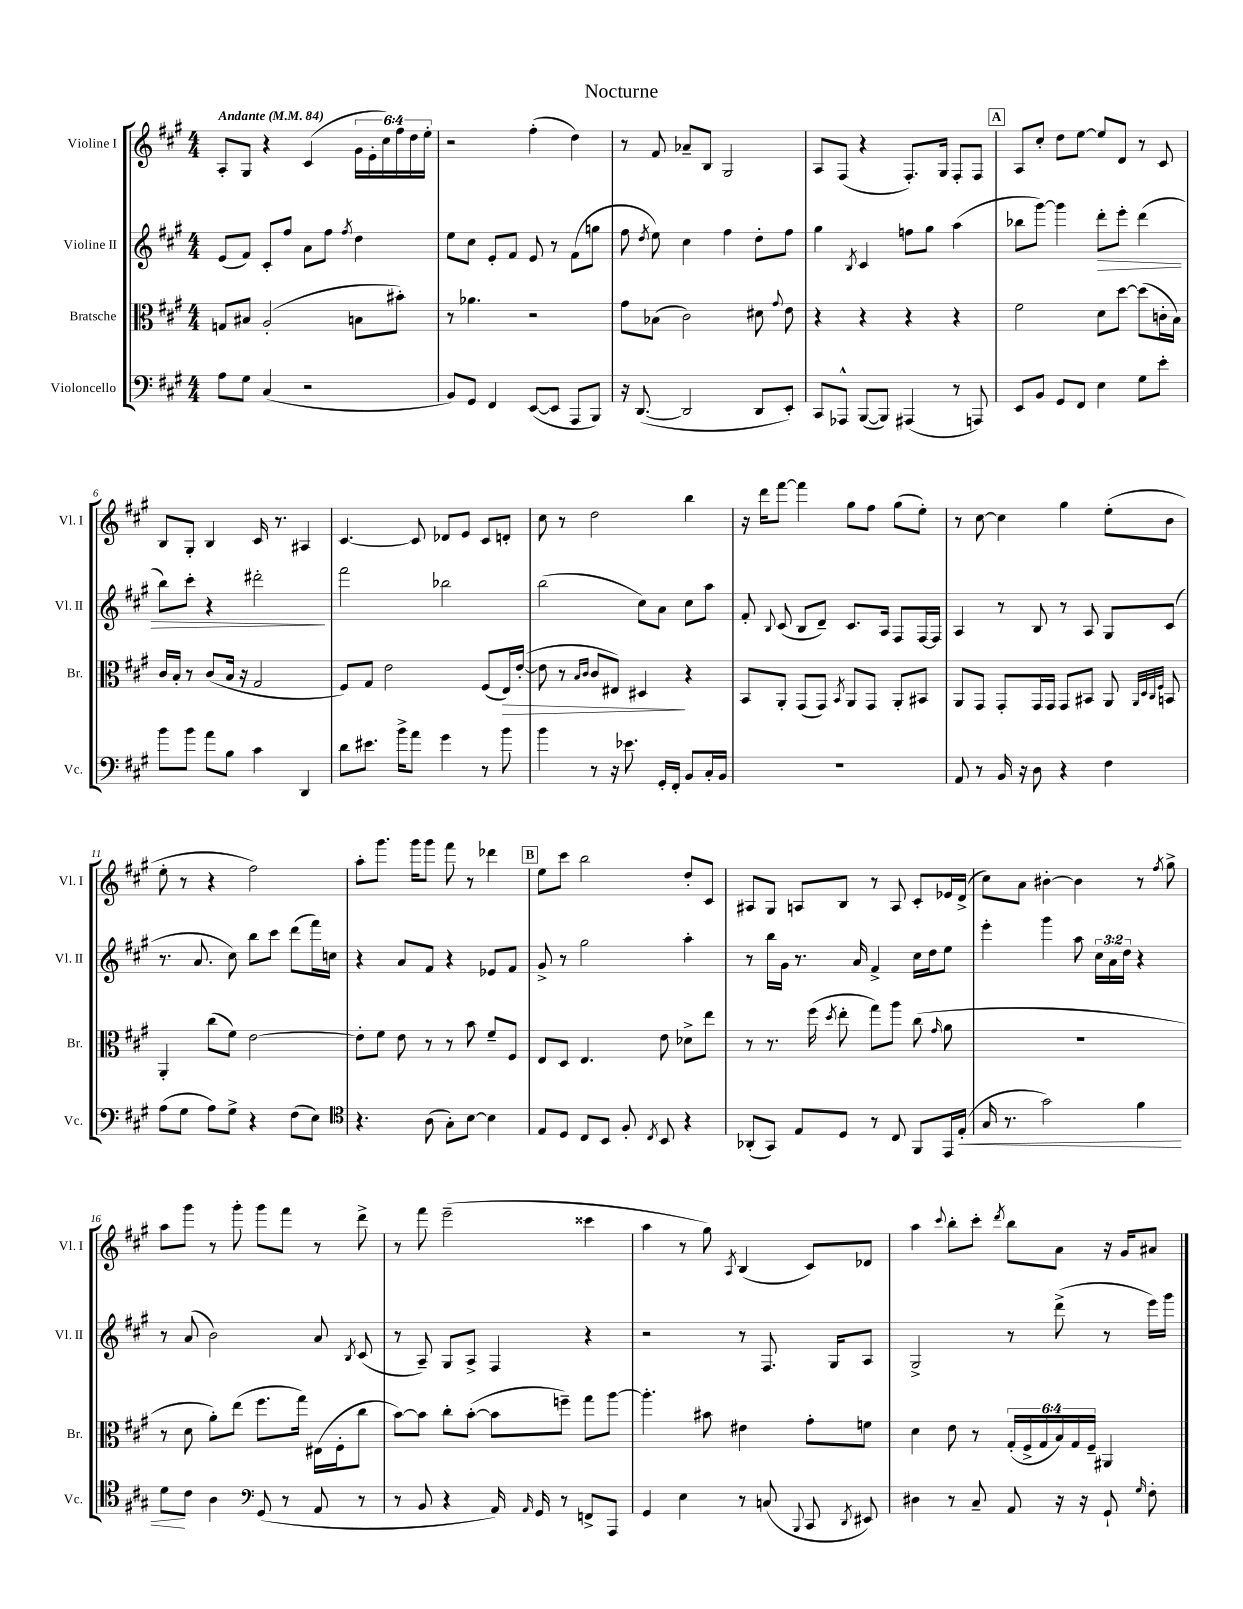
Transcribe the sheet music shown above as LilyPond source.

\header { title = "Nocturne" }
<<
\new StaffGroup <<
\new Staff = "s0" \with { instrumentName = "Violine I" shortInstrumentName = "Vl. I" } {
    \clef treble \key a \major \numericTimeSignature \time 4/4 \override Staff.TupletNumber.text = #tuplet-number::calc-fraction-text \tempo "Andante" 4 = 84
    \autoBeamOff a8[-. gis8] r4 cis'4( \tuplet 6/4 { gis'16[ e'16-. cis''16) fis''16 d''16 e''16]-. } |
    r2 fis''4-.( d''4) |
    r8 fis'8 aes'8[-- b8] gis2 |
    a8[ fis8]( r4 fis8.[-.) gis16] fis8[-. fis8] |
    \mark \markup { \box "A" } a8[ cis''8]-. d''8[ e''8]~ e''8[ d'8] r8 cis'8 |
    b8[ gis8]-. b4 cis'16 r8. ais4 |
    cis'4.~ cis'8 des'8[ e'8] cis'8[ d'8]-. |
    cis''8 r8 d''2 b''4 |
    r16 d'''16[ fis'''8]~ fis'''4 gis''8[ fis''8] gis''8[( e''8]-.) |
    r8 cis''8~ cis''4 gis''4 e''8[-.( b'8] |
    e''8-. r8 r4 fis''2) |
    a''8[-. gis'''8.] gis'''16[ gis'''8] fis'''8 r8 des'''4 |
    \mark \markup { \box "B" } e''8[ cis'''8] b''2 d''8[-. cis'8] |
    ais8[ gis8] a8[ b8] r8 a8 cis'8[-. ees'16 d'16]->( |
    cis''8[) a'8] bis'4~-. bis'4 r8 \acciaccatura { fis''8 } gis''8-> |
    a''8[ gis'''8] r8 gis'''8-. gis'''8[ fis'''8] r8 d'''8-> |
    r8 fis'''8 e'''2--( cisis'''4 |
    a''4 r8 gis''8) \acciaccatura { a8 } b4( cis'8[) des'8] |
    a''4 \appoggiatura { cis'''8 } b''8[-. cis'''8]-. \acciaccatura { d'''8 } b''8[ a'8] r16 gis'16[ ais'8] \bar "|." |
}
\new Staff = "s1" \with { instrumentName = "Violine II" shortInstrumentName = "Vl. II" } {
    \clef treble \key a \major \numericTimeSignature \time 4/4 \override Staff.TupletNumber.text = #tuplet-number::calc-fraction-text
    \autoBeamOff e'8[( fis'8]) cis'8[-. fis''8] a'8[ fis''8] \acciaccatura { fis''8 } d''4 |
    e''8[ cis''8] e'8[-. fis'8] e'8 r8 fis'8[( g''8] |
    fis''8 \acciaccatura { d''8 } e''8) cis''4 fis''4 d''8[-. fis''8] |
    gis''4 \acciaccatura { b8 } cis'4 f''8[ gis''8] a''4( |
    \mark \markup { \box "A" } bes''8[ gis'''8]~) gis'''4 d'''8[-.\> e'''8]-. d'''4( |
    b''8[) cis'''8]-. r4 dis'''2-.\! |
    fis'''2 bes''2 |
    b''2( cis''8[) a'8] cis''8[ a''8] |
    fis'8-. \appoggiatura { b8 } cis'8( b8[ d'8]--) cis'8.[ a16] fis8[ fis16~ fis16] |
    a4 r8 b8 r8 a8 gis8[ cis'8]( |
    r8. a'8. cis''8) b''8[ cis'''8] d'''8[( fis'''16) c''16] |
    r4 a'8[ fis'8] r4 ees'8[ fis'8] |
    \mark \markup { \box "B" } gis'8-> r8 gis''2 a''4-. |
    r8 b''16[ gis'16] r8. a'16 fis'4-> cis''16[ d''16 e''8] |
    e'''4-. gis'''4 a''8 \tuplet 3/2 { cis''16[ a'16 d''16] } r4 |
    r8 a'8( b'2) a'8 \acciaccatura { b8 } cis'8( |
    r8 a8--) gis8[ a8]-> fis4 r4 |
    r2 r8 fis8. gis16[ a8] |
    gis2-> r8 d'''8->( r8 e'''16[) gis'''16] \bar "|." |
}
\new Staff = "s2" \with { instrumentName = "Bratsche" shortInstrumentName = "Br." } {
    \clef alto \key a \major \numericTimeSignature \time 4/4 \override Staff.TupletNumber.text = #tuplet-number::calc-fraction-text
    \autoBeamOff g8[ bis8] a2-.( b8[ bis'8]-.) |
    r8 aes'4. r2 |
    gis'8[ bes8]( cis'2) dis'8 \appoggiatura { gis'8 } e'8 |
    r4 r4 r4 r4 |
    \mark \markup { \box "A" } fis'2 d'8[ d''8]~ d''8[( c'16-. b16]) |
    cis'16[ b16]-. r8 cis'8[( b16] r16 gis2 |
    fis8[) gis8] e'2 fis8[( e16\>) e'16]~-.( |
    e'8 r8 \grace { b16[ cis'16] } cis'8[ eis8]) dis4\! r4 |
    b,8[ a,8]-. gis,8[( gis,8]) \acciaccatura { b,8 } a,8[ gis,8] a,8[-. bis,8] |
    a,8[ gis,8] gis,8[-. gis,16 gis,16] gis,8[ bis,8] a,8 \grace { a,32[ d32 cis32 fis32] } b,8 |
    a,4-. cis''8[( fis'8]) e'2~ |
    e'8[-. fis'8] e'8 r8 r8 b'8 fis'8[-- fis8] |
    \mark \markup { \box "B" } e8[ d8] e4. e'8 des'8[-> e''8] |
    r8 r8. fis''16( \acciaccatura { d''8 } e''8-. gis''8[) a''8] cis''8( \grace { gis'16 } a'8 |
    R1 |
    r8 d'8 a'8[-.) e''8]( fis''8.[ gis''16]) eis16[( fis16-. cis''8] |
    b'8[~) b'8] cis''8[-. b'8]~-.( b'8[ f''8]--) gis''8[ a''8]~ |
    a''4.-. bis'8 eis'4 gis'8[-. f'8] |
    d'4 e'8 r8 \tuplet 6/4 { gis16[-.( fis16-> gis16 b16) gis16 fis16]-- } ais,4 \bar "|." |
}
\new Staff = "s3" \with { instrumentName = "Violoncello" shortInstrumentName = "Vc." } {
    \clef bass \key a \major \numericTimeSignature \time 4/4
    \autoBeamOff a8[ gis8] cis4( r2 |
    b,8[) gis,8] fis,4 e,8[~( e,8] a,,8[ b,,8]) |
    r16 d,8.~( d,2 d,8[ e,8]-.) |
    cis,8[ aes,,8]-^ b,,8[~( b,,8]) ais,,4( r8 a,,8) |
    \mark \markup { \box "A" } e,8[ b,8] gis,8[ fis,8] e4 gis8[ e'8]-. |
    b'8[ b'8] a'8[ b8] cis'4 d,4 |
    d'8[ eis'8.] b'16[-> a'8] gis'4 r8 b'8 |
    b'4 r8 r16 ees'8. gis,16[-. fis,16]-. b,8[ cis16-. b,16] |
    R1 |
    a,8 r8 b,16 r16 d8 r4 fis4 |
    a8[( gis8] a8[) gis8]-> r4 fis8[( e8]) |
    \clef tenor r4. a8( gis8[-.) b8]~ b4 |
    \mark \markup { \box "B" } e8[ d8] cis8[ b,8] fis8-. \acciaccatura { cis8 } b,8 r4 |
    aes,8[-.( gis,8]) e8[ d8] r8 cis8 fis,8[ e,16 e16]-.\<( |
    gis16 r8. gis'2) fis'4 |
    d'8[\! cis'8] a4 \clef bass gis,8( r8 a,8 r8 |
    r8 b,8 r4 a,16) \grace { a,16 } gis,16 r8 f,8[-> a,,8] |
    gis,4 e4 r8 c8( \appoggiatura { b,,8 } cis,8 \acciaccatura { d,8 } eis,8) |
    dis4 r8 cis8-- a,8 r16 r16 gis,8-! \grace { gis16 } fis8-. \bar "|." |
}
>>
>>
